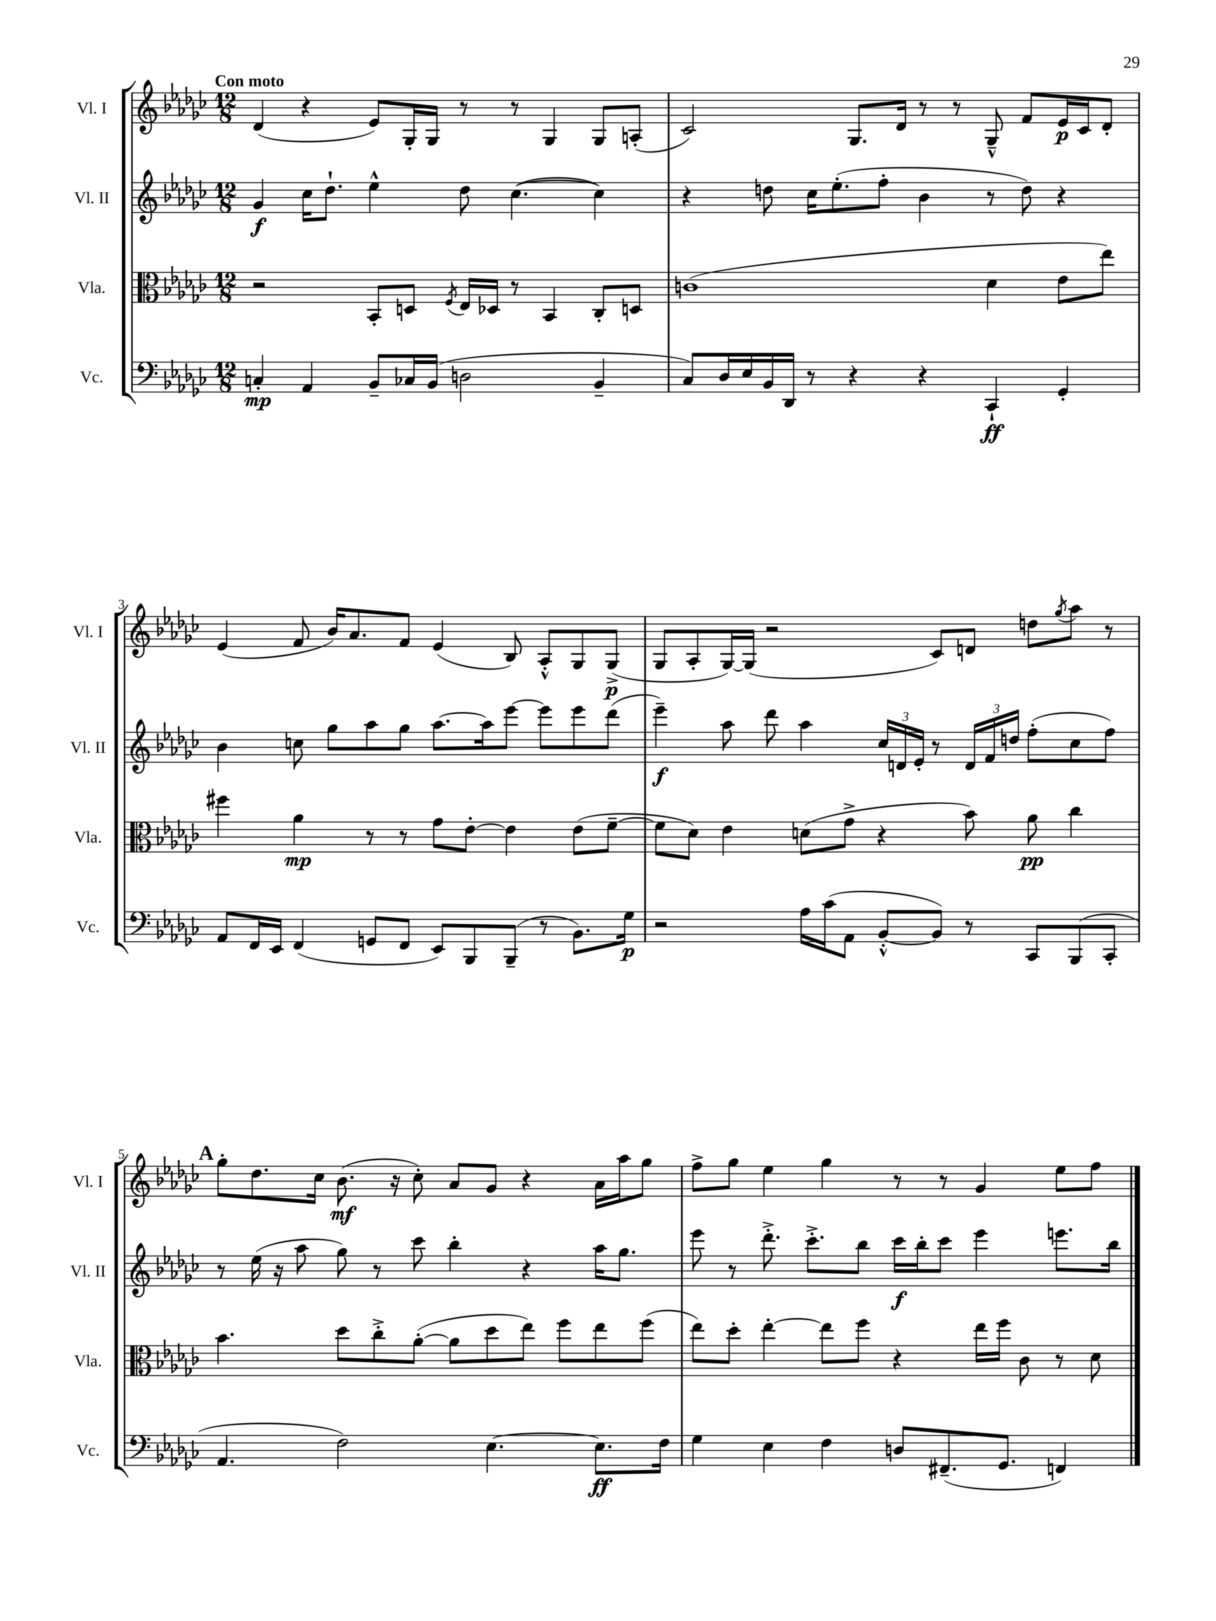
<<
\new StaffGroup <<
\new Staff = "s0" \with { instrumentName = "Vl. I" shortInstrumentName = "Vl. I" } {
    \clef treble \key ges \major \numericTimeSignature \time 12/8 \tempo "Con moto"
    des'4( r4 ees'8) ges16-. ges16 r8 r8 ges4 ges8 a8-.( |
    ces'2) ges8. des'16 r8 r8 ges8---^ f'8 ees'16\p ces'16 des'8-. |
    ees'4( f'8 bes'16) aes'8. f'8 ees'4( bes8) aes8-.-^ ges8 ges8->\p( |
    ges8 aes8-. ges16~) ges16( r2 ces'8) d'8 d''8 \acciaccatura { ges''8 } aes''8 r8 |
    \mark \markup { \bold "A" } ges''8-. des''8. ces''16 bes'8.\mf( r16 ces''8-.) aes'8 ges'8 r4 aes'16 aes''16 ges''8 |
    f''8-> ges''8 ees''4 ges''4 r8 r8 ges'4 ees''8 f''8 \bar "|." |
}
\new Staff = "s1" \with { instrumentName = "Vl. II" shortInstrumentName = "Vl. II" } {
    \clef treble \key ges \major \numericTimeSignature \time 12/8
    ges'4\f ces''16 des''8.-! ees''4-^ des''8 ces''4.~( ces''4) |
    r4 d''8 ces''16 ees''8.-.( f''8-. bes'4 r8 d''8) r4 |
    bes'4 c''8 ges''8 aes''8 ges''8 aes''8.~ aes''16 ees'''8~ ees'''8 ees'''8 des'''8( |
    ees'''4--\f) aes''8 des'''8 aes''4 \tuplet 3/2 { ces''16 d'16 ees'16-. } r8 \tuplet 3/2 { d'16 f'16 d''16 } f''8-.( ces''8 f''8) |
    \mark \markup { \bold "A" } r8 ees''16( r16 aes''8 ges''8) r8 ces'''8 bes''4-. r4 aes''16 ges''8. |
    ees'''8 r8 des'''8.-.-> ces'''8.-.-> bes''8 ces'''16\f bes''16-. ces'''8 ees'''4 e'''8. bes''16 \bar "|." |
}
\new Staff = "s2" \with { instrumentName = "Vla." shortInstrumentName = "Vla." } {
    \clef alto \key ges \major \numericTimeSignature \time 12/8
    r2 bes,8-. d8 \acciaccatura { f8 } ees16 des16 r8 bes,4 ces8-. d8 |
    c'1( des'4 ees'8 ees''8) |
    fis''4 aes'4\mp r8 r8 ges'8 ees'8~-. ees'4 ees'8( f'8~-- |
    f'8 des'8) ees'4 d'8( ges'8-> r4 bes'8) aes'8\pp ces''4 |
    \mark \markup { \bold "A" } bes'4. des''8 ces''8-.-> aes'8~-.( aes'8 des''8 ees''8) f''8 ees''8 f''8( |
    ees''8) des''8-. ees''4~-. ees''8 f''8 r4 ees''16 f''16 ces'8 r8 des'8 \bar "|." |
}
\new Staff = "s3" \with { instrumentName = "Vc." shortInstrumentName = "Vc." } {
    \clef bass \key ges \major \numericTimeSignature \time 12/8
    c4-.\mp aes,4 bes,8-- ces16 bes,16( d2 bes,4-- |
    ces8) des16 ees16 bes,16 des,16 r8 r4 r4 ces,4-!\ff ges,4-. |
    aes,8 f,16 ees,16 f,4( g,8 f,8 ees,8) bes,,8 bes,,8--( r8 bes,8.) ges16\p |
    r2 aes16 ces'16( aes,8 bes,8~-.-^ bes,8) r8 ces,8 bes,,8( ces,8-. |
    \mark \markup { \bold "A" } aes,4. f2) ees4.~ ees8.\ff f16 |
    ges4 ees4 f4 d8 fis,8.--( ges,8. f,4) \bar "|." |
}
>>
>>
